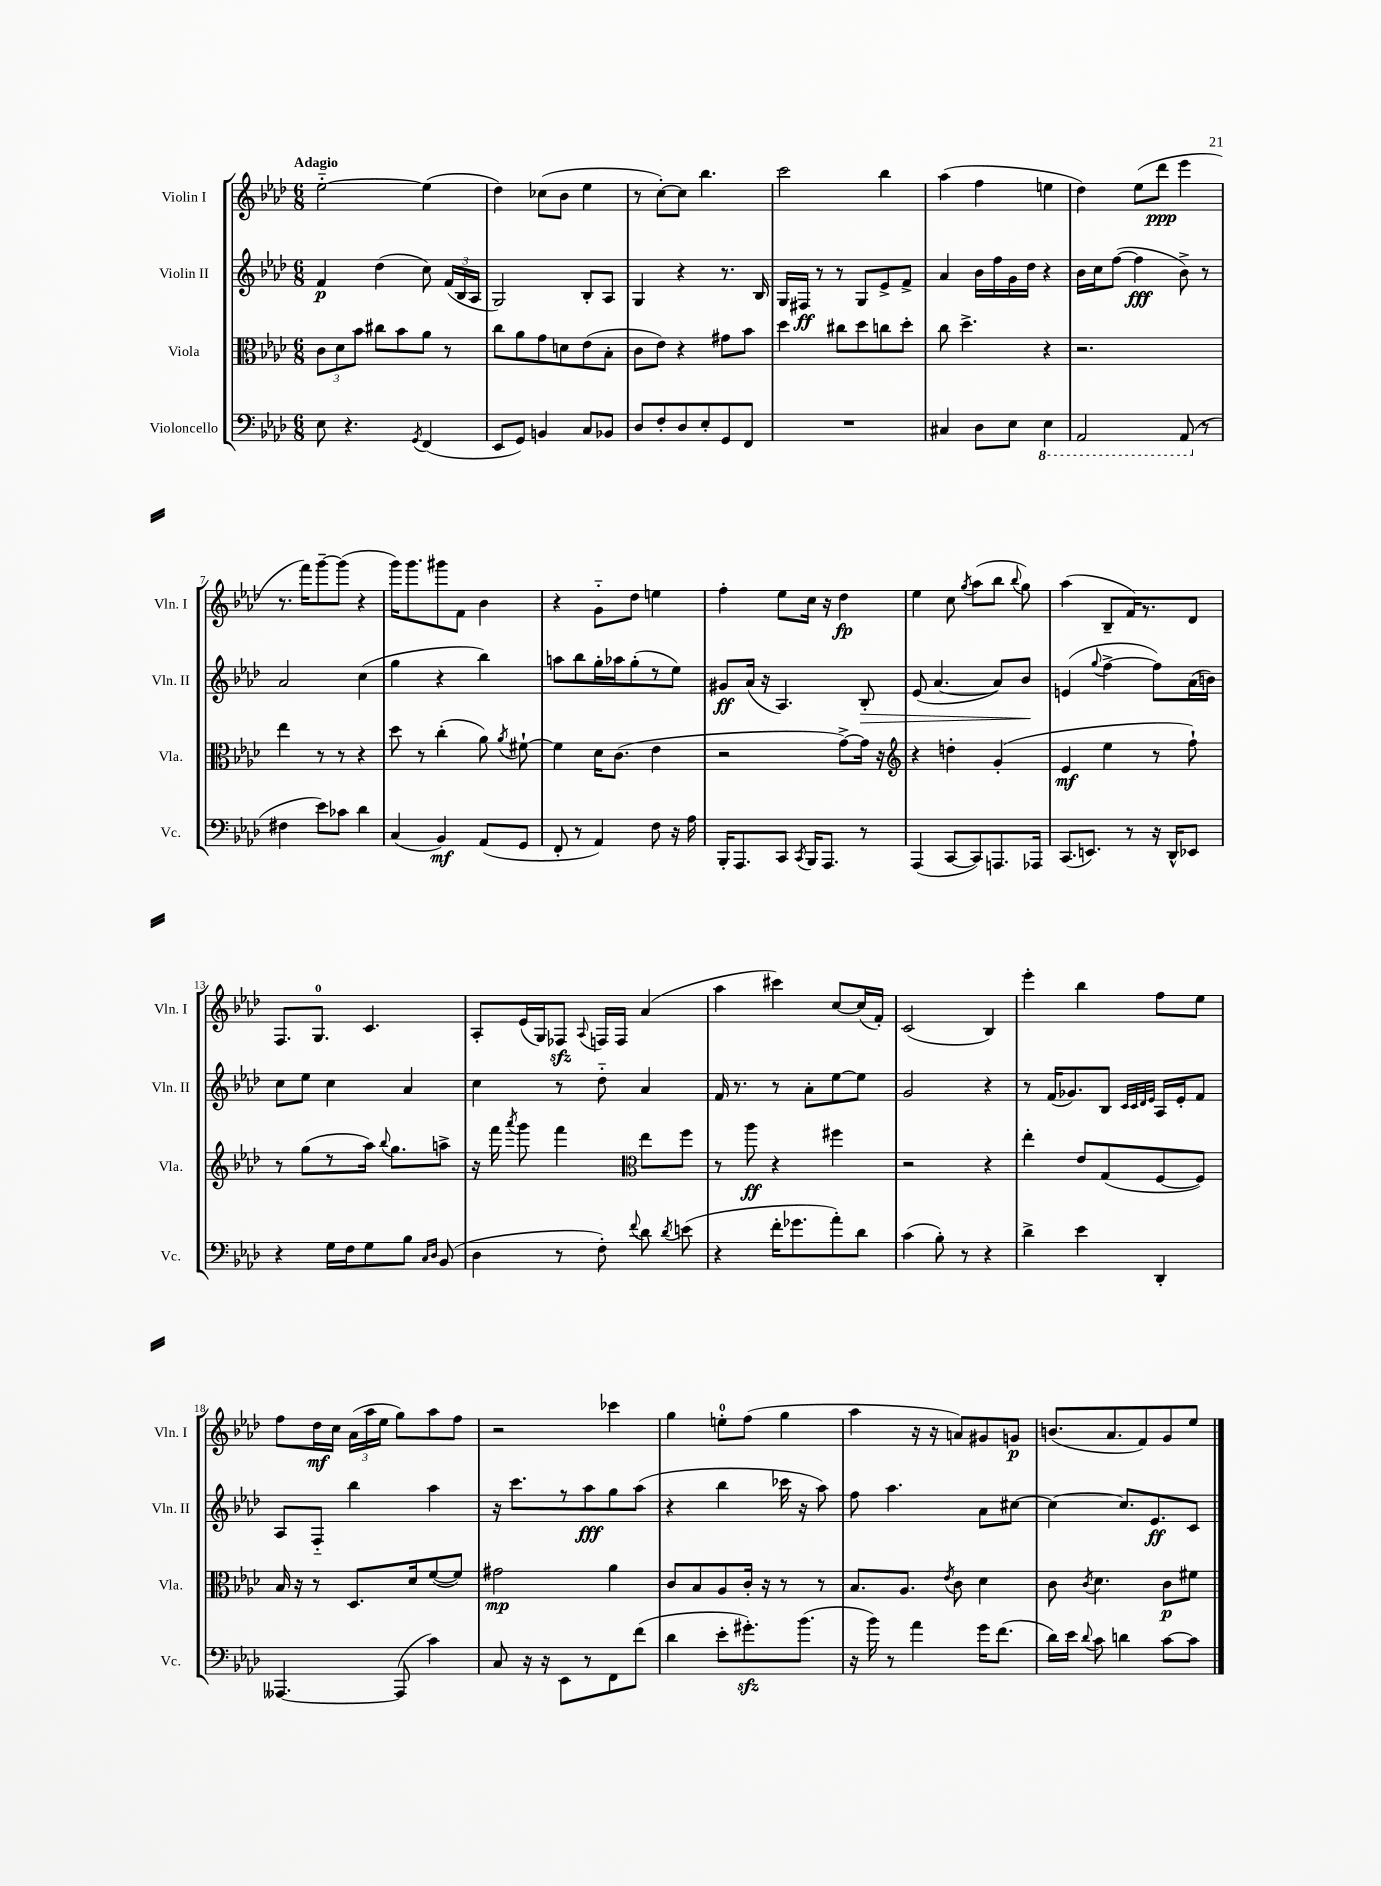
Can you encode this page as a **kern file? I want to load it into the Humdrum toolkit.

**kern	**kern	**kern	**kern
*staff4	*staff3	*staff2	*staff1
*clefF4	*clefC3	*clefG2	*clefG2
*k[b-e-a-d-]	*k[b-e-a-d-]	*k[b-e-a-d-]	*k[b-e-a-d-]
*M6/8	*M6/8	*M6/8	*M6/8
8E-	12c	4f	[2ee-'~
.	12d-	.	.
4.r	.	.	.
.	12b-	.	.
.	8cc#	(4dd-	.
.	8b-	.	.
8qGG	.	.	.
(4FF	8a-	8cc)	(4ee-]
.	8r	(24f	.
.	.	24B-	.
.	.	24A-	.
=	=	=	=
8EE-	8cc	2G)	4dd-)
8GG)	8a-	.	.
4BB	8g	.	(8cc-
.	8d	.	8b-
8C	(8e-	8B-'	4ee-
8BB-	8B-'	8A-	.
=	=	=	=
8D-	8c	4G	8r
8F'	8e-)	.	[8cc')
8D-	4r	4r	8cc]
8E-'	.	.	4.bb-
8GG	8g#	8.r	.
8FF	8b-	.	.
.	.	16B-	.
=	=	=	=
2.r	4dd-	16G	2ccc
.	.	16F#	.
.	.	8r	.
.	8cc#	8r	.
.	8dd-	8G	.
.	8cc	8e-^	4bb-
.	8dd-'	8f^	.
=	=	=	=
4C#	8cc	4a-	(4aa-
.	4.dd-^	.	.
8D-	.	16b-	4ff
.	.	16ff	.
8E-	.	16g	.
.	.	16dd-	.
4EE-	4r	4r	4ee
=	=	=	=
2AAA-	2.r	16b-	4dd-)
.	.	16cc	.
.	.	([8ff	.
.	.	4ff]	(8ee-
.	.	.	8ddd-
(8AAA-	.	8b-^)	4eee-
8r	.	8r	.
=	=	=	=
4F#	4ee-	2a-	8.r
.	.	.	16fff)
8e-)	8r	.	[8ggg~
8c-	8r	.	(8ggg]
4d-	4r	(4cc	4r
=	=	=	=
(4C	8dd-	4gg	16ggg)
.	.	.	8.ggg
.	8r	.	.
4BB-)	(4cc'	4r	8ggg#
.	.	.	8f
(8AA-	8a-)	4bb-)	4b-
.	8qa-	.	.
8GG	[8f#`	.	.
=	=	=	=
8FF'	4f#]	8aa	4r
8r	.	8bb-	.
4AA-)	16d-	16gg'	8g'~
.	(8.c	16aa-	.
.	.	(8gg'	8dd-
8F	4e-	8r	4ee
16r	.	8ee-)	.
16A-	.	.	.
=	=	=	=
16BBB-'	2r	8g#	4ff'
8.AAA-	.	.	.
.	.	(16a-	.
.	.	16r	.
8CC	.	4.A-)	8ee-
8qCC	.	.	.
16BBB-	.	.	16cc
8.AAA-	.	.	16r
.	[8g^)	.	4dd-
8r	16g]	8B-'	.
.	16r	.	.
=	=	=	=
*	*clefG2	*	*
(4AAA-	4r	(8e-	4ee-
.	.	[4.a-	.
[8CC	4dd'	.	8cc
.	.	.	8qgg
8CC])	.	.	(8aa-
8.AAA	(4g'	8a-])	8bb-
.	.	.	8qqbb-
.	.	8b-	8gg)
16AAA-	.	.	.
=	=	=	=
(8.CC	4e-	(4e	(4aa-
8.EE)	.	.	.
.	.	8qqgg	.
.	4ee-	[4ff^	8B-~
8r	.	.	16f)
.	.	.	8.r
16r	8r	8ff])	.
16DD-^^	.	.	.
8EE-	8ff`)	(16a-	8d-
.	.	16b)	.
=	=	=	=
4r	8r	8cc	8.F
.	(8gg	8ee-	.
.	.	.	8.G
16G	8r	4cc	.
16F	.	.	.
8G	16aa-)	.	4.c
.	8qqbb-	.	.
.	8.gg	.	.
8B-	.	4a-	.
16qqC	.	.	.
16qqD-	.	.	.
(8BB-	8aa^	.	.
=	=	=	=
4D-	16r	4cc	8A-'
.	16fff	.	.
.	8qaaa-	.	.
.	8ggg	.	(16e-
.	.	.	16G)
8r	4fff	8r	8F-
.	.	.	8qqA-
8F')	.	8dd-'~	16F
.	.	.	16F
*	*clefC3	*	*
8qqf	.	.	.
8d-	8ee-	4a-	(4a-
8qd-	.	.	.
(8e	8ff	.	.
=	=	=	=
4r	8r	16f	4aa-
.	.	8.r	.
.	8aa-	.	.
16f'	4r	8r	4ccc#)
8.g-	.	.	.
.	.	8a-'	.
8a-')	4ff#	[8ee-	[8cc
8d-	.	8ee-]	(16cc]
.	.	.	16f')
=	=	=	=
(4c	2r	2g	(2c
8B-')	.	.	.
8r	.	.	.
4r	4r	4r	4B-)
=	=	=	=
4d-^	4ee-'	8r	4eee-'
.	.	(16f	.
.	.	8.g-)	.
4e-	8e-	.	4bb-
.	(8G	8B-	.
.	.	32qqc	.
.	.	32qqc	.
.	.	32qqd-	.
.	.	32qqe-	.
4DD-'	[8F	16A-	8ff
.	.	16e-'	.
.	8F])	8f	8ee-
=	=	=	=
[4.AAA--	16B-	8A-	8ff
.	16r	.	.
.	8r	8F'~	16dd-
.	.	.	16cc
.	8.D-	4bb-	(24a-
.	.	.	24aa-
.	.	.	24ee-
(8AAA--]	.	.	8gg)
.	16d-	.	.
4c)	([8f	4aa-	8aa-
.	8f])	.	8ff
=	=	=	=
8C	2g#	16r	2r
.	.	8.ccc	.
16r	.	.	.
16r	.	.	.
8EE-	.	8r	.
8r	.	8aa-	.
8FF	4a-	8gg	4ccc-
(8f	.	(8aa-	.
=	=	=	=
4d-	8c	4r	4gg
.	8B-	.	.
8e-'	8A-	4bb-	8ee'
8.g#')	16c'	.	(8ff
.	16r	.	.
.	8r	16ccc-	4gg
(8.b-	.	16r	.
.	8r	8aa-)	.
=	=	=	=
16r	8.B-	8ff	4aa-
16b-)	.	.	.
8r	.	4.aa-	.
.	8.A-	.	.
4a-	.	.	16r
.	.	.	16r
.	8qe-	.	.
.	8c	.	8a)
16g	4d-	8a-	8g#
(8.f	.	.	.
.	.	[8cc#	8g
=	=	=	=
16d-)	8c	4cc#_	(8.b
16e-	.	.	.
8qqd-	8qc	.	.
8c	4.d-	.	.
.	.	.	8.a-
4d	.	8.cc#]	.
.	.	.	8f)
.	.	8.e-	.
[8c	8c	.	8g
8c]	8f#	8c	8ee-
==	==	==	==
*-	*-	*-	*-
